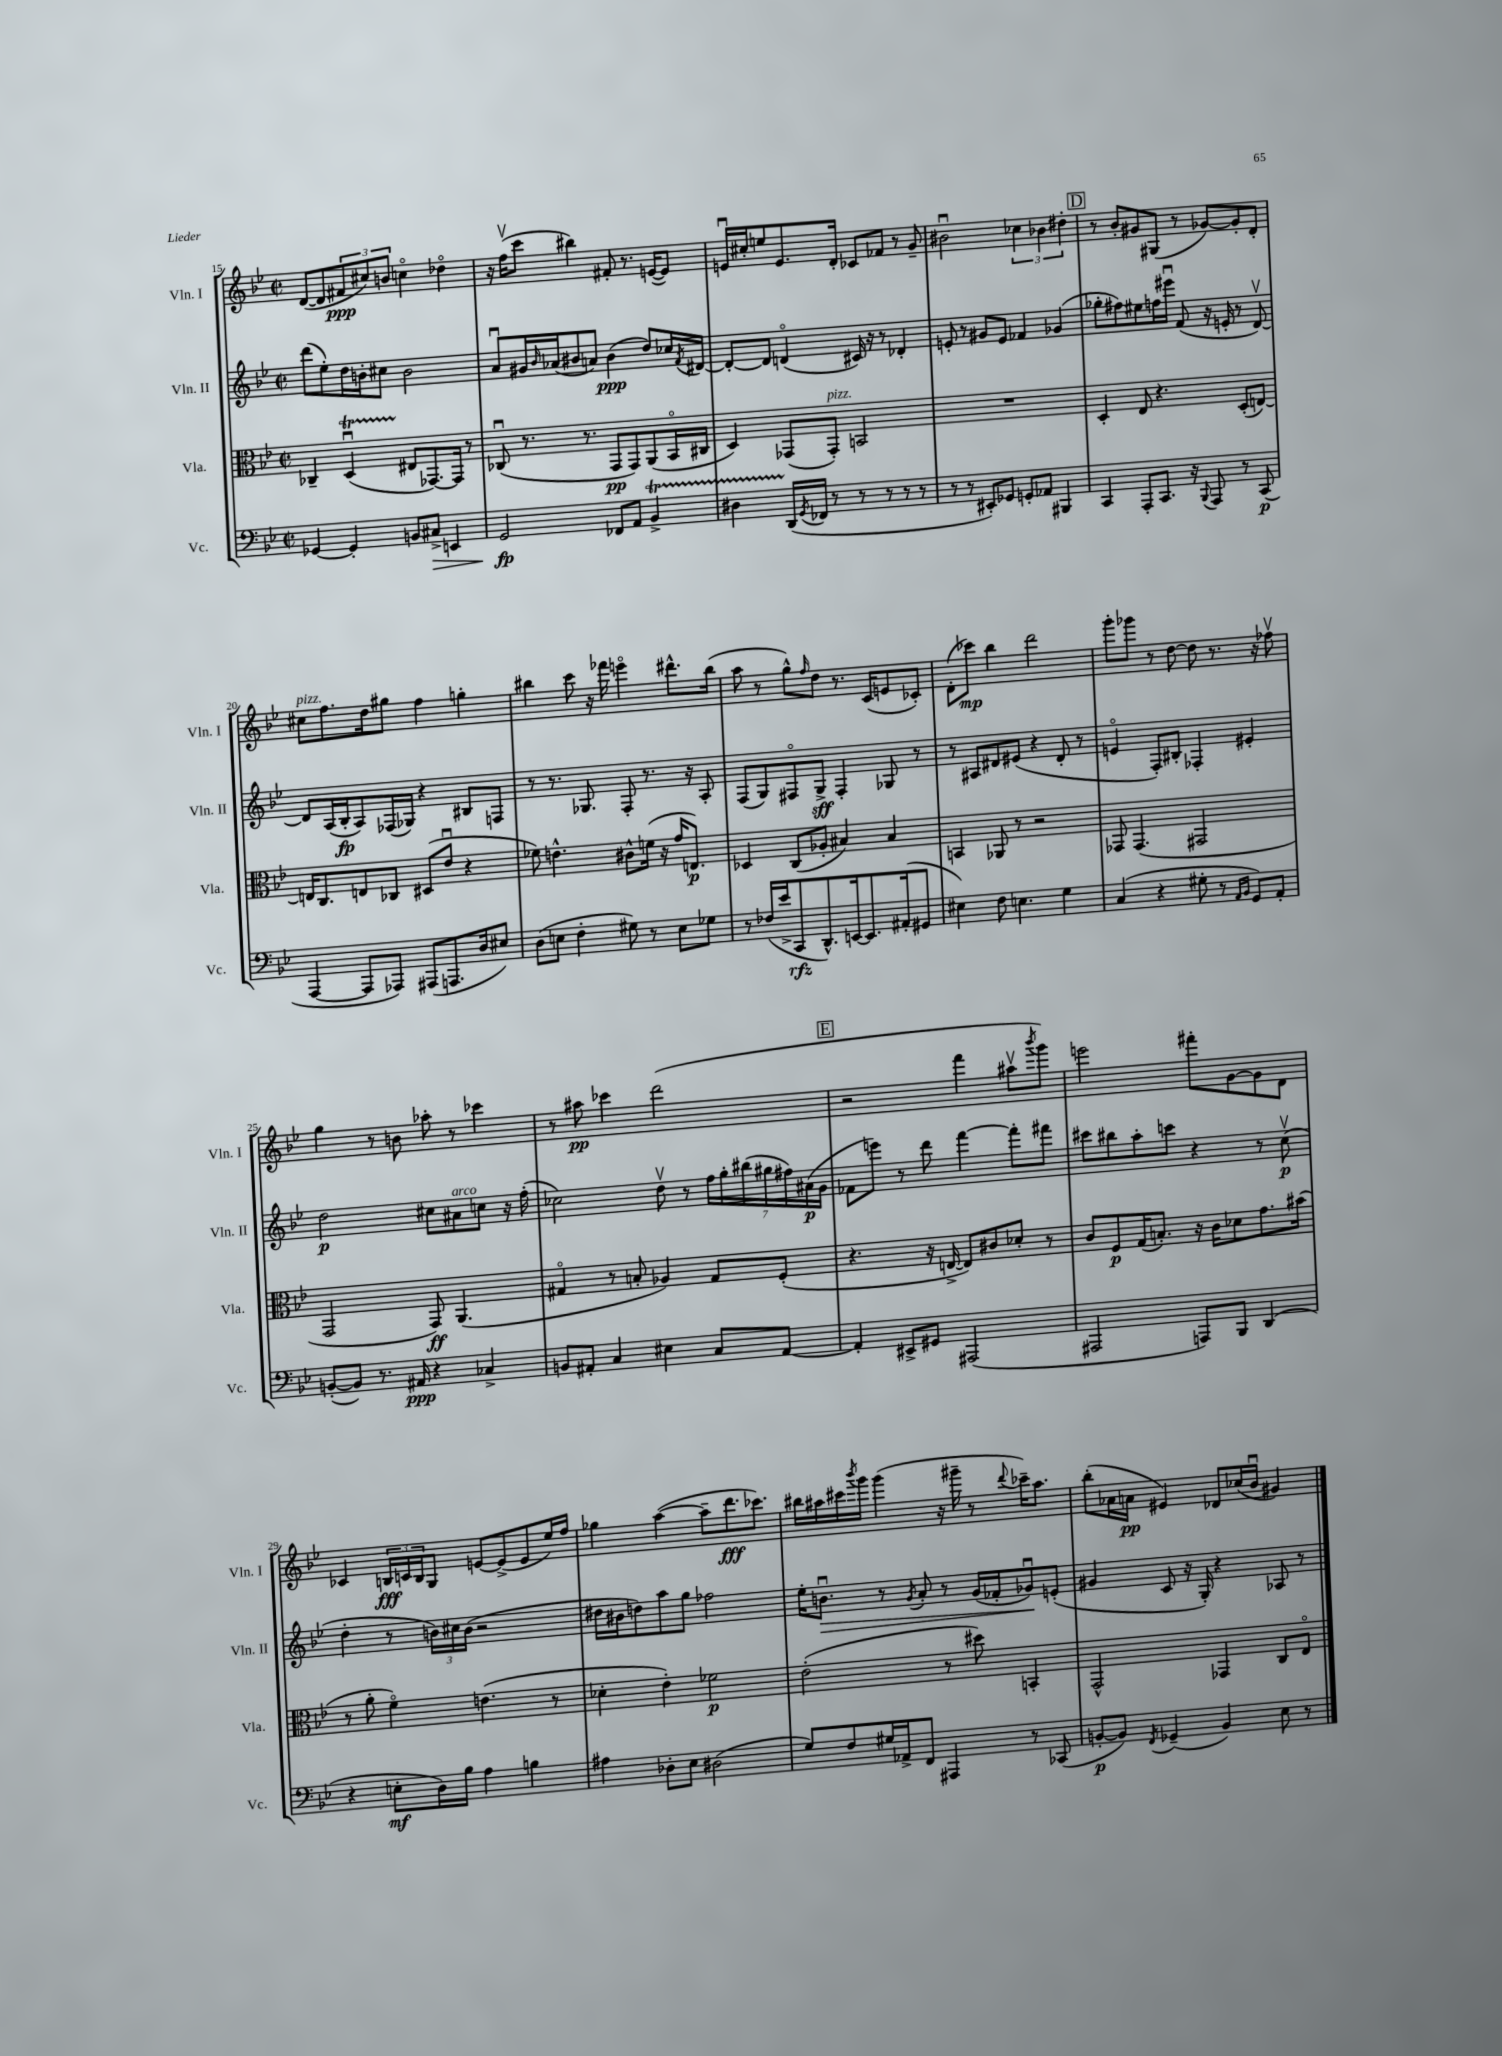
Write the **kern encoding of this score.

**kern	**kern	**kern	**kern
*staff4	*staff3	*staff2	*staff1
*clefF4	*clefC3	*clefG2	*clefG2
*k[b-e-]	*k[b-e-]	*k[b-e-]	*k[b-e-]
*M2/2	*M2/2	*M2/2	*M2/2
*met(c|)	*met(c|)	*met(c|)	*met(c|)
[4GG-	4C-~	(8ddd	([8d
.	.	8ee-')	8d]
4GG-']	(4Du	16dd	12f#
.	.	16b'	.
.	.	.	12cc#)
.	.	8cc#	.
.	.	.	12b
8BB	8E#	2b	4cco
8C#^	[8.GG-)	.	.
4EE	.	.	4dd-o
.	16GG-]	.	.
.	8r	.	.
=	=	=	=
2GG	(8C-u	8au	16r
.	.	.	(16ffv
.	8.r	16g#	8ccc
.	.	16qqb-	.
.	.	(16a-	.
.	.	8b#	4bb#)
.	8.r	.	.
.	.	8a)	.
8FF-	8GG	(4b#	8f#'
8AA	8GG)	.	8.r
4BB-^	(8AA	8dd)	.
.	.	.	([16e
.	16BB-o	16cc-	8e])
.	.	8qf	.
.	16C#	[16d#	.
=	=	=	=
4D#	4D)	8d#'_	16eu
.	.	.	16cc#'
.	.	8d#]	8ee
(16DD	(8GG-	(4do	8.e
8qGG	.	.	.
16FF-	.	.	.
8r	8GG-')	.	.
.	.	.	16d'
8r	2BB	16c#)	8c-
.	.	16r	.
8r	.	8r	8f-
8r	.	4d-'	8r
8r	.	.	8g~
=	=	=	=
8r	1r	8e'	2b#u
8r	.	8r	.
8EE#')	.	8g#	.
8GG-	.	8e	.
8GG'	.	4f-	6cc-
8AA-	.	.	.
.	.	.	6b-
4BBB#	.	(4g-	.
.	.	.	6dd#'
=	=	=	=
4CC	4D'	8gg-'	8r
.	.	8ff#)	8b-'
8AAA'	8E-	8ee#	8g#
8.CC	4.r	16ff	(8G#
.	.	16eee#u	.
.	.	(8f	8r
16r	.	.	.
8qqBBB-	.	.	.
8AAA	.	16r	[8g-)
.	.	16e'	.
8r	(8D'	8r	8g-']
(8CC	[8E)	[8dv)	8d'
=	=	=	=
[4AAA	16E]	8d]	8cc#
.	8.C	.	.
.	.	(16A	8.ff
.	.	16B-'	.
8AAA]	8E	8A)	.
.	.	.	16dd
8AAA-)	8C-	(16F-	8gg#
.	.	16G-)	.
(8AAA#	(8D#	4r	4ff
8.AAA	8e-u	.	.
.	4r	8B#	4gg'
16D	.	.	.
8E#)	.	8F	.
=	=	=	=
(8D	8f-)	8r	4bb#
8E	4.e^^	8.r	.
4F'	.	.	8ccc
.	.	8.G-	.
.	.	.	16r
.	.	.	16fff-
8G#)	8c#^^	8F'	4eeeo
8r	(16f	8.r	.
.	16r	.	.
8E	16g	.	8.ddd#^^
.	8.E)	16r	.
8G-	.	8A'	.
.	.	.	(16bb#
=	=	=	=
8r	4D-	(8F	8aa
(16F-	.	8G)	8r
16e-^	.	.	.
8CC	(8C	8F#o	8gg^^)
.	.	.	16qqff
8.DD^^)	8A-'	8G^	8dd
.	4B#)	4F#'	8.r
[16EE	.	.	.
8.EE]	.	.	.
.	.	.	(16c
.	4B#	8G-	8e
(16AA#'	.	.	.
8GG#	.	8r	8c-')
=	=	=	=
4E#)	4BB	8r	(8d'
.	.	8A#	8ccc-)
8F	8AA-	8d#	4bb-
4.E	8r	(8e#	.
.	2r	4r	2ddd
4G	.	8d#'	.
.	.	8r	.
=	=	=	=
(4C	8GG-	4eo	8ggg'
.	(4.GG-	.	8ggg-
4r	.	8F')	8r
.	.	8B#'	[8dd
8G#'	2GG#	4F-'	8dd]
8r	.	.	8.r
16qqAA	.	.	.
16qqBB-	.	.	.
8GG)	.	4e#'	.
.	.	.	16r
8AA'	.	.	8ff-v
=	=	=	=
([8BB'	2GG	2dd	4gg
8BB])	.	.	.
8.r	.	.	8r
.	.	.	8b
16AA#	.	.	.
4r	8GG)	8cc#	8aa-'
.	(4.AA	8a#	8r
4C-^	.	8cc	4ccc-
.	.	16r	.
.	.	(16ff'	.
=	=	=	=
8BB	4G#o	2cc-)	8r
8AA#'	.	.	8aa#
4C	8r	.	4ccc-
.	8B'	.	.
4E#	4A-)	8ddv	(2ddd
.	.	8r	.
8C	8G#	28ff	.
.	.	28gg'	.
.	.	(28bb#	.
.	.	28gg#	.
[8AA#	(8F'	.	.
.	.	28ff#)	.
.	.	(28a#	.
.	.	28g	.
=	=	=	=
4AA#']	4.r	8f-	2r
.	.	8eee)	.
8EE#^	.	8r	.
8GG#	16r	8ddd	.
.	[16E^	.	.
(2AAA#	8E])	[4fff	4fff
.	8c#	.	.
.	8d-'	8fff']	8aa#v
.	.	.	8qbbb-
.	8r	8fff#	8ggg)
=	=	=	=
2AAA#	8c	8ccc#	2eee
.	8F	8bb#	.
.	(16G	8aa'	.
.	8.B')	.	.
.	.	8ccc	.
8AAA)	16r	4r	8fff#'
.	16c	.	.
8BBB-	8d-	.	[8g
(4DD	8.g	8r	8g]
.	.	(8ccv	8d
.	(16b#	.	.
=	=	=	=
4r	8r	4dd'	4c-
.	8a'	.	.
8E'	4fo)	8r	24B
.	.	.	24c
.	.	.	24B
16D)	.	24b)	8G
.	.	24cc#	.
16B-	.	.	.
.	.	(24b	.
4A	(4.e	2r	[8e
.	.	.	(8e^]
4B	.	.	8e
.	8r	.	16ee-)
.	.	.	16ff
=	=	=	=
4A#	4d-'	16dd#	4gg-
.	.	16b#	.
.	.	8dd)	.
8D-'	4e-')	8aa	([4aa
8E-	.	8gg	.
(2D#	2f-	2ff-	8aa~]
.	.	.	8.ddd
.	.	.	8.ccc-)
=	=	=	=
8G)	(2e-'	16ee-'	16bb#
.	.	8.bu	16aa#
8F	.	.	16ccc#
.	.	.	8qbbb-
.	.	.	16ggg
16G#	.	8r	(4ggg
16AA-^	.	.	.
.	.	8qg	.
8FF	.	8a'	.
4AAA#	8r	8r	16r
.	.	.	16ggg#~
.	8dd#)	(16g	8r
.	.	16f-'	.
.	.	.	8qqddd
8r	4BB'	8g-u)	16ccc-~)
.	.	.	8.aa#
(8CC-	.	(8e'	.
=	=	=	=
[8BB'	2GG^^	4g#	(8bb-'
8BB])	.	.	16a-
.	.	.	16a
8qFF	.	.	.
(4GG-~	.	8c	4e#)
.	.	16r	.
.	.	16G')	.
4BB)	4GG-	4r	8d-
.	.	.	(16cc-
.	.	.	16b-u
8E-	8C	8A-	4g#)
8r	8E-o	8r	.
==	==	==	==
*-	*-	*-	*-
